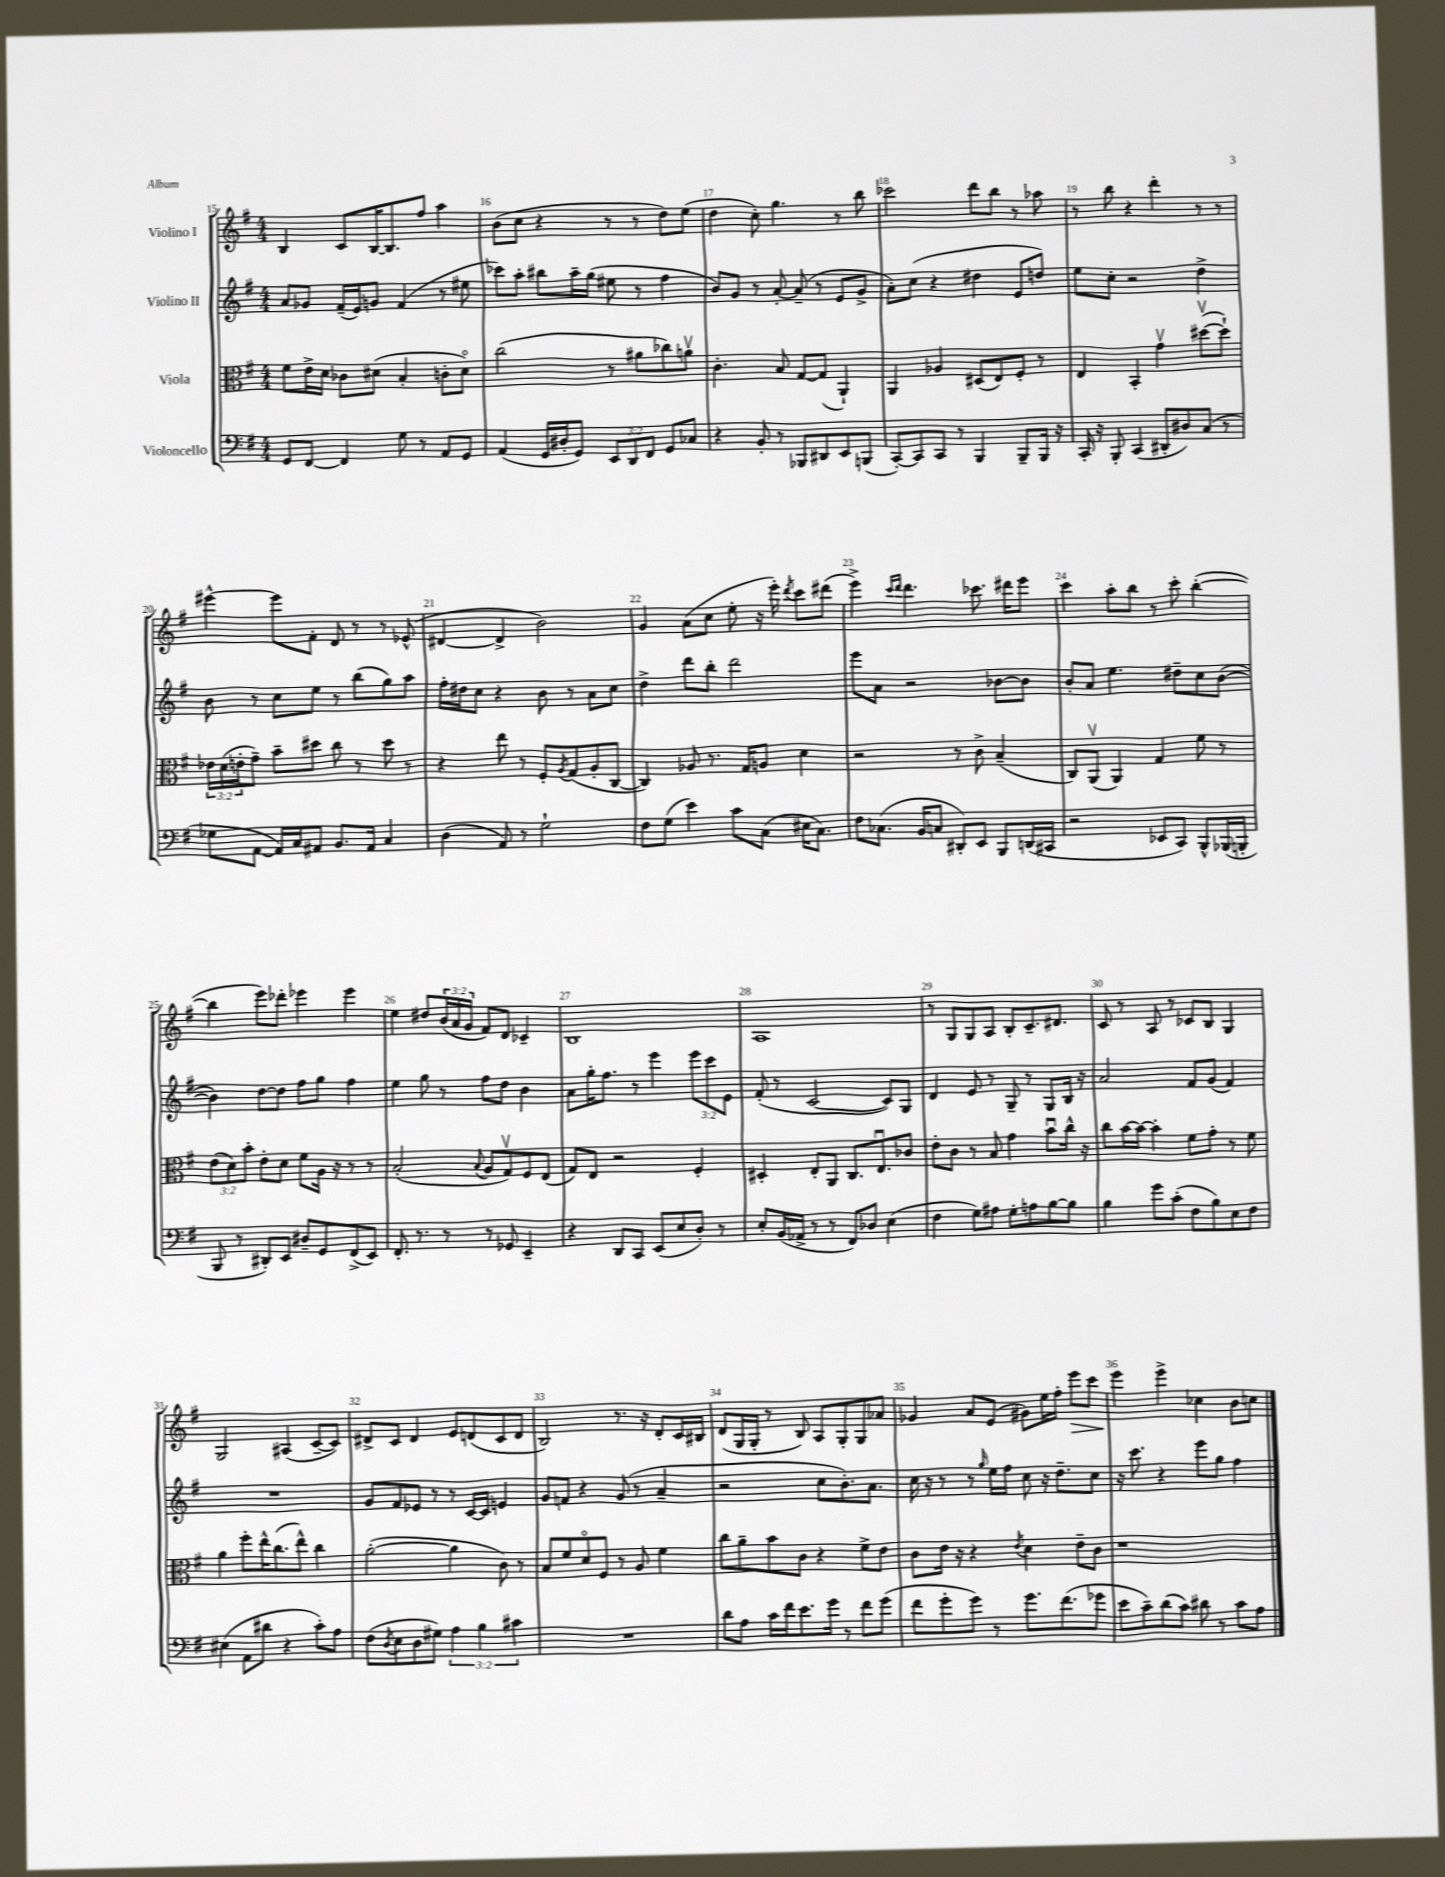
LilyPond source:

<<
\new StaffGroup <<
\new Staff = "s0" \with { instrumentName = "Violino I" } {
    \clef treble \key g \major \numericTimeSignature \time 4/4 \override Staff.TupletNumber.text = #tuplet-number::calc-fraction-text
    b4 c'8 b16~ b8. fis''8 a''4 |
    b'8( c''8 r4 r8 r8 d''8) e''8( |
    d''4 c''8-.) g''4. r8 b''8 |
    ces'''2 d'''8 b''8 r8 aes''8 |
    r8 b''8 r4 d'''4-. r8 r8 |
    eis'''4~-^ eis'''8 fis'8-. d'8 r8 r8 ees'8-^( |
    dis'4~ dis'4-> b'2) |
    g'4 a'8( c''8 e''8-. r16 e'''16-.) \acciaccatura { d'''8 } c'''8 dis'''8( |
    e'''4->) \grace { c'''16 d'''16 } d'''4. ces'''8. dis'''16 e'''8 |
    c'''4 a''8-. b''8 r8 c'''8-. b''4~-.( |
    b''4 e'''8) des'''8-. ees'''4 ees'''4 |
    e''4 dis''8 \tuplet 3/2 { b'16( a'16 g'16 } fis'8) d'8 ces'4-- |
    b1 |
    a1 |
    r8 g8 g8 a8 b8-. c'8.-- dis'8. |
    c'8 r8 a8 r8 ces'8 b8 g4 |
    g2 ais4( c'8~-- c'8) |
    dis'8-> c'8 dis'4 e'8 d'8( c'8 d'8 |
    b2) r8. r16 d'8-. c'16 bis16 |
    d'8( g16 g16-. r8 b8) a8 g8-. g8 aes'8 |
    ges'4 a'8 e'8( gis'8) e''16 fis''16-. e'''8\> c'''8 |
    e'''4\! e'''4-> ces''4 b'8 c''8 \bar "|." |
}
\new Staff = "s1" \with { instrumentName = "Violino II" } {
    \clef treble \key g \major \numericTimeSignature \time 4/4 \override Staff.TupletNumber.text = #tuplet-number::calc-fraction-text
    a'8 ges'8 fis'16--( e'16) g'8 fis'4( r8 eis''8 |
    ces'''8) a''8-. bis''8 a''16-- g''16( eis''8 r8 fis''4 |
    b'8) g'8 r8 a'8~-. a'8--( r8 e'8 g'8-> |
    a'8-.) c''8( r4 dis''4 e'8 d''8) |
    e''8 c''8-. r2 d''4-> |
    b'8 r8 c''8 e''8 r8 b''8( g''8) a''8 |
    fis''16-. dis''16 c''8 r4 b'8 r8 a'8 c''8 |
    d''4-> d'''8 b''8-. d'''2 |
    e'''8 a'8 r2 bes'8~ bes'8 |
    b'8-. a'8 e''4. dis''8-- c''8 b'8~( |
    b'4) d''8~ d''8 fis''8 g''8 fis''4 |
    e''4 g''8 r8 fis''8 d''8 b'4 |
    a'8 g''16-. fis''8. r8 e'''4 \tuplet 3/2 { e'''8 c'''8 e'8 } |
    fis'8-.( r8 c'2~ c'8) g8 |
    d'4 e'8 r8 g8-- r8 g8 b16 r16 |
    a'2 fis'8 g'8( fis'4) |
    R1 |
    g'8 fis'8 ees'8 r8 r8 c'16~ c'16 e'4 |
    g'8 f'8 r4 g'8( r8 a'4-- |
    r2 c''8 b'8.-.) a'8. |
    c''16 r16 r8 r8 \grace { g''16 } e''16 fis''16 c''8 r16 d''8.-- c''8 |
    r16 c'''8. r4 e'''8 g''8 fis''4 \bar "|." |
}
\new Staff = "s2" \with { instrumentName = "Viola" } {
    \clef alto \key g \major \numericTimeSignature \time 4/4 \override Staff.TupletNumber.text = #tuplet-number::calc-fraction-text
    fis'8 e'16-> d'16 ces'8 dis'8( b4-. c'8-. dis'8\flageolet) |
    c''2( r8 ais'8 ces''8) a'8\upbow |
    c'4.-. b8 g8~ g8( a,4-!) |
    a,4 aes4 dis8( e8) fis8-. r8 |
    e4 b,4-. g'4\upbow dis''8~\upbow( dis''8-!) |
    \tuplet 3/2 { ees'16 d'16( e'16-. } g'8--) b'8-- dis''8 c''8 r8 dis''8 r8 |
    r4 e''8 r8 fis8-. \acciaccatura { a8 } g8( a8-. c8~ |
    c4) aes8 r8. g16 a8 d'4 |
    r2 r8 c'8-> b4--( |
    c8) a,8\upbow( a,4) g4 fis'8 r8 |
    \tuplet 3/2 { e'8( d'8) b'8-. } e'8-. d'8 fis'8 a16 r16 r8 r8 |
    b2-.( \appoggiatura { b8 } a8 g8\upbow) fis8 e8( |
    g8) e8 r2 fis4-. |
    dis4-. e8-. a,8 c8. e8.\downbow ces'8 |
    e'8-. c'8 r8 b8 g'4 b'8\downbow c''16-^ r16 |
    c''8 b'16~ b'16~ b'4-. fis'8 g'8-. r8 fis'8 |
    a'4 fis''8-. e''16-^ c''8.( e''8-^) c''4 |
    a'2~-.( a'4 c'8) r8 |
    b8 fis'8 d'8\flageolet fis8 r8 a8 fis'4 |
    c''8 a'8-- b'8 c'8 r4 fis'8-> e'8 |
    c'8 e'16 r16 r4 \acciaccatura { e'8 } d'4 e'8-- c'8 |
    r1 \bar "|." |
}
\new Staff = "s3" \with { instrumentName = "Violoncello" } {
    \clef bass \key g \major \numericTimeSignature \time 4/4 \override Staff.TupletNumber.text = #tuplet-number::calc-fraction-text
    g,8 fis,8~ fis,4 g8 r8 a,8 g,8 |
    a,4( g,16 dis16-. g,8) \tuplet 3/2 { e,8 d,8 fis,8 } g,8 ces8 |
    r4 b,8-. r8 bes,,8 dis,8 e,8 b,,8( |
    c,8~-.) c,8 c,8 r8 b,,4 b,,8-- b,,16 r16 |
    c,16-. r16 b,,8-. c,4( dis,8-. dis8) c8( r8 |
    ges8 a,8~ a,16) c16 ais,8 b,8. ais,16 c4 |
    d4( a,8) r8 g2-! |
    fis8 g8( e'4) c'8 c8( eis16 c8.) |
    fis8 ces8.( b,16 c8 dis,8-.) e,8 b,,8 d,16( cis,16 |
    r2 ees,8 c,8) b,,8-^ bes,,16( b,,16-. |
    b,,8 r8 dis,8-.) e,8 dis8-- g,8 fis,8->( e,8) |
    fis,8.-. r8. r8 r8 ges,8 e,4-- |
    r4 d,8 c,8 e,8( e8 d8-.) r8 |
    e8-. b,16( aes,16-> r8 r8 fis,8) des8 e4( |
    fis4 g8) ais8 g8-. a8 b8~ b8 |
    b4 g'8 c'8-.( fis8 b8) e8 fis8 |
    eis4( a,8 dis'8 r4 c'8-.) a8 |
    fis8( \acciaccatura { d8 } e8 d8 gis8) \tuplet 3/2 { a4 b4 cis'4 } |
    R1 |
    d'8 a8 c'16 fis'16 e'8. g'16 r8 fis'8 g'8( |
    fis'8 g'8-. g'8) r8 g'8. fis'8.( ges'8 |
    e'8 c'8--) d'8( c'8) dis'8 r8 c'8 a8 \bar "|." |
}
>>
>>
\layout { \context { \Score currentBarNumber = #15 \override BarNumber.break-visibility = ##(#f #t #t) barNumberVisibility = #all-bar-numbers-visible } }
